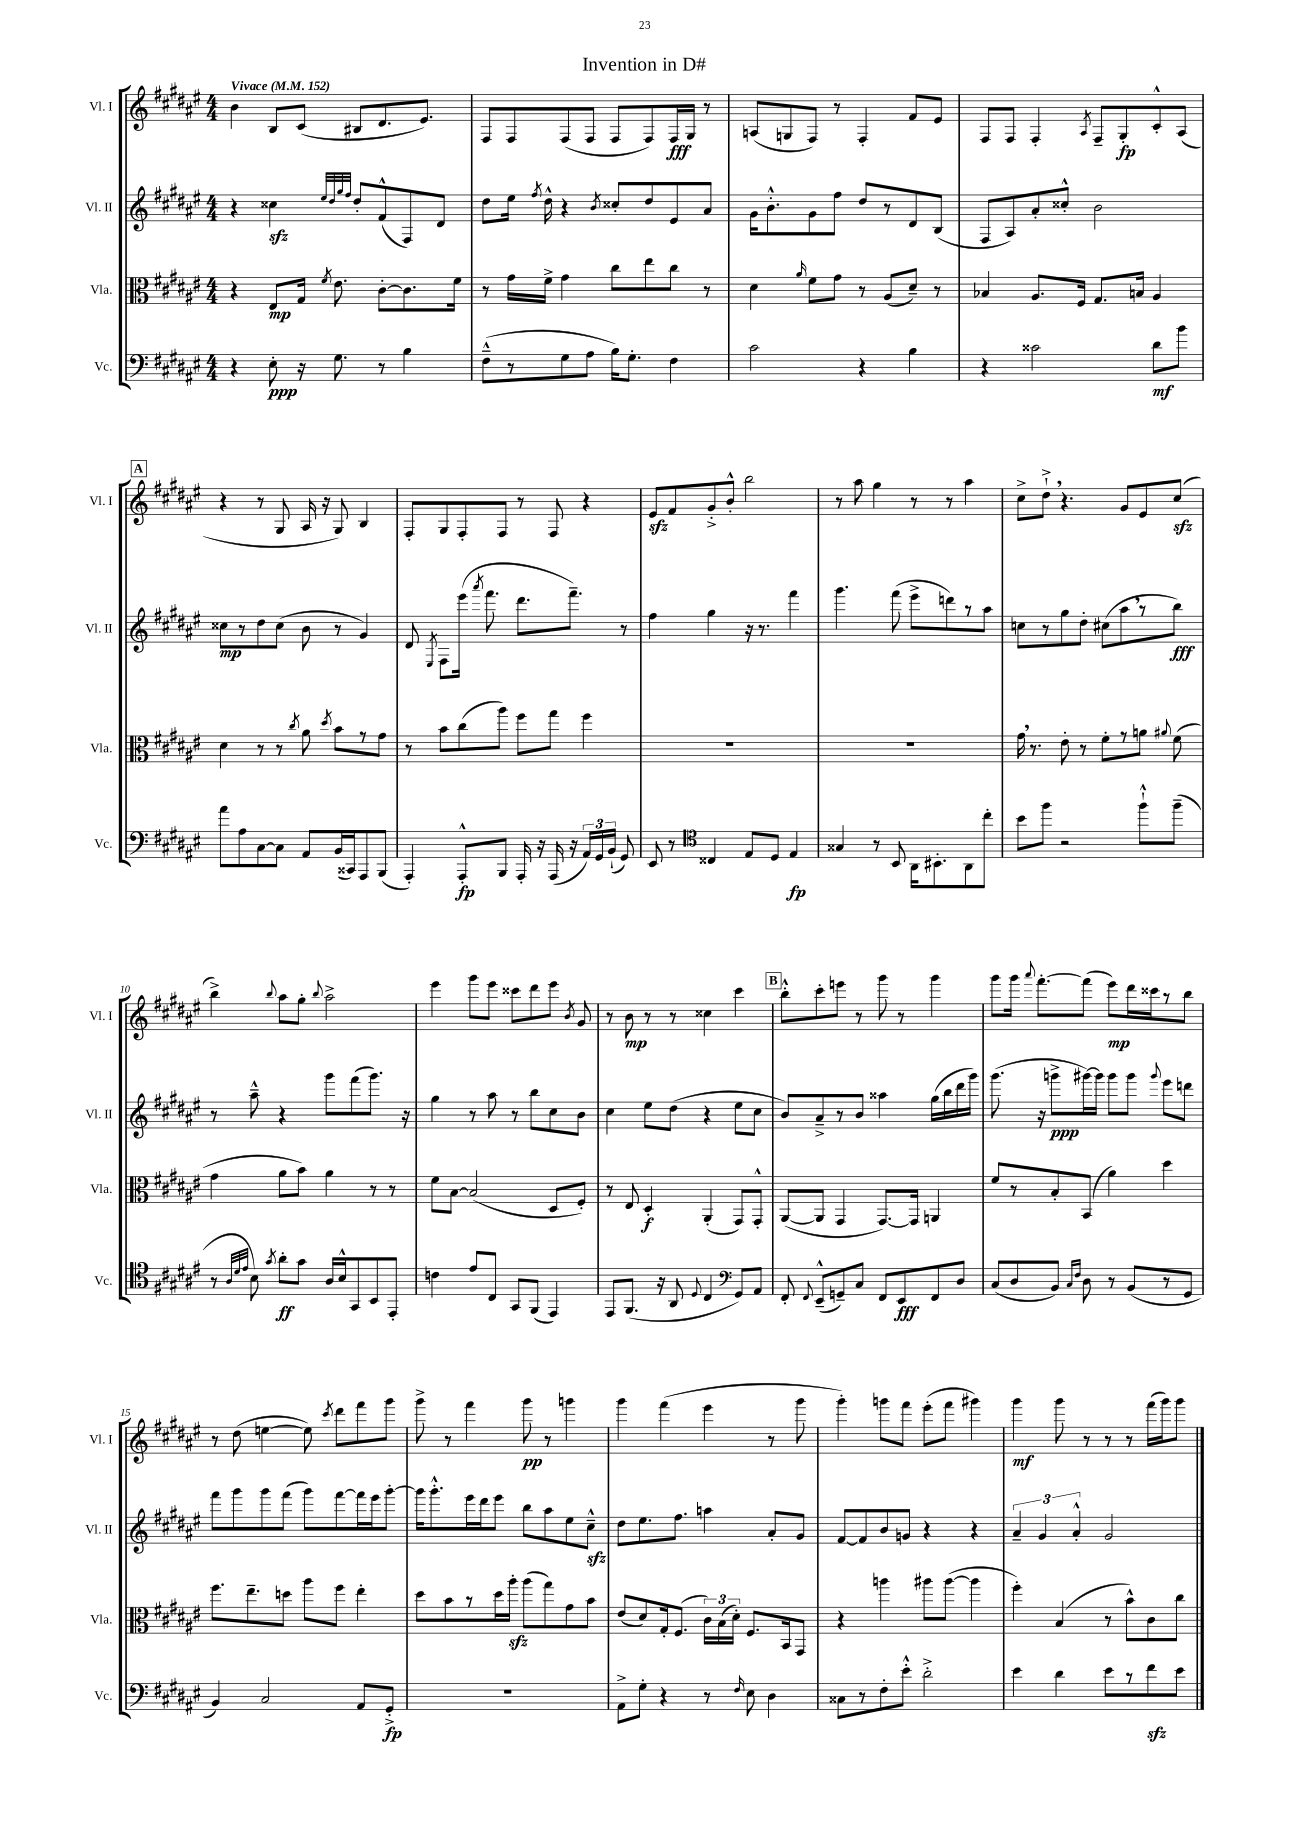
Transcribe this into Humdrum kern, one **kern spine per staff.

**kern	**kern	**kern	**kern
*staff4	*staff3	*staff2	*staff1
*clefF4	*clefC3	*clefG2	*clefG2
*k[f#c#g#d#a#e#]	*k[f#c#g#d#a#e#]	*k[f#c#g#d#a#e#]	*k[f#c#g#d#a#e#]
*M4/4	*M4/4	*M4/4	*M4/4
*MM152	*MM152	*MM152	*MM152
4r	4r	4r	4b
8E#'	8E#	4cc##	8B
16r	16G#	.	(8c#
.	8qf#	.	.
8.G#	8.e#	.	.
.	.	32qqee#	.
.	.	32qqdd#	.
.	.	32qqgg#	.
.	.	32qqff#	.
.	.	8dd#'	8B#
8r	[8c#'	(8f#^^	8.d#
4B	8.c#]	8F#)	.
.	.	.	8.e#)
.	.	8d#	.
.	16f#	.	.
=	=	=	=
(8F#~^^	8r	8dd#	8F#
8r	16g#	16ee#	8F#
.	.	8qff#	.
.	16f#^	16dd#^^	.
8G#	4g#	4r	(8F#
8A#	.	.	8F#
.	.	8qb	.
16B)	8cc#	8cc##'	8F#
8.G#'	.	.	.
.	8ee#	8dd#	8F#)
4F#	8cc#	8e#	16F#
.	.	.	16G#
.	8r	8a#	8r
=	=	=	=
2c#	4d#	16g#	(8A
.	.	8.b'^^	.
.	.	.	8G
.	16qqa#	.	.
.	8f#	8g#	8F#)
.	8g#	8ff#	8r
4r	8r	8dd#	4F#'
.	(8A#	8r	.
4B	8d#~)	8d#	8f#
.	8r	(8B	8e#
=	=	=	=
4r	4B-	8F#	8F#
.	.	8A#)	8F#
2c##	8.A#	8a#'	4F#'
.	.	8cc##'^^	.
.	16F#	.	.
.	.	.	8qA#
.	8.G#	2b	8F#~
.	.	.	8G#'
.	16B	.	.
8d#	4A#	.	8c#'^^
8b	.	.	(8A#
=	=	=	=
8a#	4d#	8cc##	4r
8A#	.	8r	.
[8C#	8r	8dd#	8r
8C#]	8r	(8cc##	8G#
.	8qcc#	.	.
8AA#	8a#	8b	16A#
.	.	.	16r
.	8qdd#	.	.
(16BB	8b	8r	8G#)
16CC##)	.	.	.
8AAA#	8r	4g#)	4B
(8BBB	8g#	.	.
=	=	=	=
4AAA#')	8r	8d#	8F#'
.	.	8qE#	.
.	8b	8F#	8G#
8AAA#'^^	(8cc#	(16eee#	8F#'
.	.	8qaaa#	.
.	.	8.fff#	.
8BBB	8aa#)	.	8F#
16AAA#'	8ff#	8.ddd#	8r
16r	.	.	.
(16AAA#	8gg#	.	8F#
16r	.	8.fff#~)	.
24AA#)	4ff#	.	4r
24GG#	.	.	.
(24BB`	.	.	.
8GG#)	.	8r	.
=	=	=	=
8EE#	1r	4ff#	8e#
8r	.	.	8f#
*clefC4	*	*	*
4C##	.	4gg#	8g#'^
.	.	.	8b'^^
8E#	.	16r	2bb
.	.	8.r	.
8D#	.	.	.
4E#	.	4fff#	.
=	=	=	=
4G##	1r	4.ggg#	8r
.	.	.	8aa#
8r	.	.	4gg#
8BB	.	(8fff#	.
16AA#	.	8eee#^	8r
8.BB#'	.	.	.
.	.	8ddd)	8r
8AA#	.	8r	4aa#
8cc#'	.	8aa#	.
=	=	=	=
8b	16g#	8cc	8cc#^
.	8.r	.	.
8ff#	.	8r	8dd#`^
2r	8e#'	8gg#	4.r
.	8r	8dd#'	.
.	8f#'	(8cc#	.
.	8r	8aa#	8g#
8ff#`^^	8a	8r	8e#
.	8qqa#	.	.
(8ff#~	(8f#	8bb)	(8cc#
=	=	=	=
8r	4g#	8r	4bb^)
32qqA#	.	.	.
32qqd#	.	.	.
32qqe#	.	.	.
8B)	.	8aa#~^^	.
8qg#	.	.	8qqbb
8a#'	8a#	4r	8aa#
8g#	8b)	.	8gg#'
.	.	.	8qqbb
16A#	4a#	8ggg#	2aa#^
16B^^	.	.	.
8GG#	.	(8fff#	.
8BB	8r	8.ggg#)	.
8EE#'	8r	.	.
.	.	16r	.
=	=	=	=
4c	8f#	4gg#	4eee#
.	[8B	.	.
8e#	(2B]	8r	8ggg#
8C#	.	8aa#	8eee#
8GG#	.	8r	8ccc##
(8FF#	.	8bb	8ddd#
4EE#)	8D#	8cc#	8eee#
.	.	.	8qb
.	8F#')	8b	8g#
=	=	=	=
8EE#	8r	4cc#	8r
(8.FF#	8E#	.	8b
.	4D#'	8ee#	8r
16r	.	.	.
8AA#	.	(8dd#	8r
8qqD#	.	.	.
4C#	(4AA#'	4r	4cc##
*clefF4	*	*	*
8GG#)	8GG#)	8ee#	4ccc#
8AA#	8GG#'^^	8cc#	.
=	=	=	=
8FF#'	([8AA#	8b)	8bb'^^
8qqFF#	.	.	.
(8EE#~^^	8AA#]	8a#~^	8ccc#'
8GG~)	4GG#	8r	8eee
8C#	.	8b	8r
8FF#	[8.GG#)	4aa##	8ggg#
8EE#	.	.	8r
.	16GG#]	.	.
8FF#	4AA	(16gg#	4ggg#
.	.	16bb	.
8D#	.	16ddd#	.
.	.	16ggg#)	.
=	=	=	=
(8C#	8f#	(8.ggg#	8ggg#
8D#	8r	.	16ggg#
.	.	.	8qqaaa#
.	.	16r	[8.fff#'
8BB)	8B'	8ggg^	.
16qqC#	.	.	.
16qqF#	.	.	.
8D#	(8BB	[16ggg#)	(8fff#]
.	.	16ggg#]	.
8r	4a#)	8ggg#	8eee#)
(8BB	.	8ggg#	16ddd#
.	.	.	16ccc##
.	.	8qqggg#	.
8r	4dd#	8eee#	8r
8GG#	.	8ddd	8bb
=	=	=	=
4BB)	8.ff#	8fff#	8r
.	.	8ggg#	(8dd#
.	8.ee#~	.	.
2C#	.	8ggg#	[4ee
.	8dd	(8fff#	.
.	8aa#	8ggg#)	8ee])
.	.	.	8qccc#
.	8ff#	[8fff#	8ddd#
8AA#	4ee#'	16fff#]	8fff#
.	.	16eee#	.
8GG#'^	.	[8ggg#'	8ggg#
=	=	=	=
1r	8dd#	16ggg#]	8ggg#^
.	.	8.ggg#'^^	.
.	8b	.	8r
.	8r	16eee#	4fff#
.	.	16ddd#	.
.	16dd#	8eee#	.
.	16aa#'	.	.
.	(8aa#	8bb	8ggg#
.	8gg#)	8aa#	8r
.	8g#	8ee#	4ggg
.	8b	8cc#~^^	.
=	=	=	=
8AA#^	(8e#	8dd#	4ggg#
8G#'	8d#)	8.ee#	.
4r	16G#'	.	(4fff#
.	(8.F#	8.ff#	.
8r	24c#)	4aa	4eee#
.	(24B	.	.
.	24d#')	.	.
16qqF#	.	.	.
8E#	8.F#	.	.
4D#	.	8a#'	8r
.	16BB	.	.
.	8GG#	8g#	8ggg#
=	=	=	=
8C##	4r	[8f#	4ggg#')
8r	.	8f#]	.
8F#'	4aa	8b	8ggg
8e#'^^	.	8g	8fff#
2d#'^	8aa#	4r	(8eee#'
.	([8aa#	.	8fff#
.	4aa#]	4r	4ggg#)
=	=	=	=
4e#	4ff#')	6a#~	4ggg#
.	.	6g#	.
4d#	(4B	.	8ggg#
.	.	6a#'^^	.
.	.	.	8r
8e#	8r	2g#	8r
8r	8b^^)	.	8r
8f#	8c#	.	(16fff#
.	.	.	16ggg#)
8e#	8cc#	.	8ggg#
==	==	==	==
*-	*-	*-	*-
